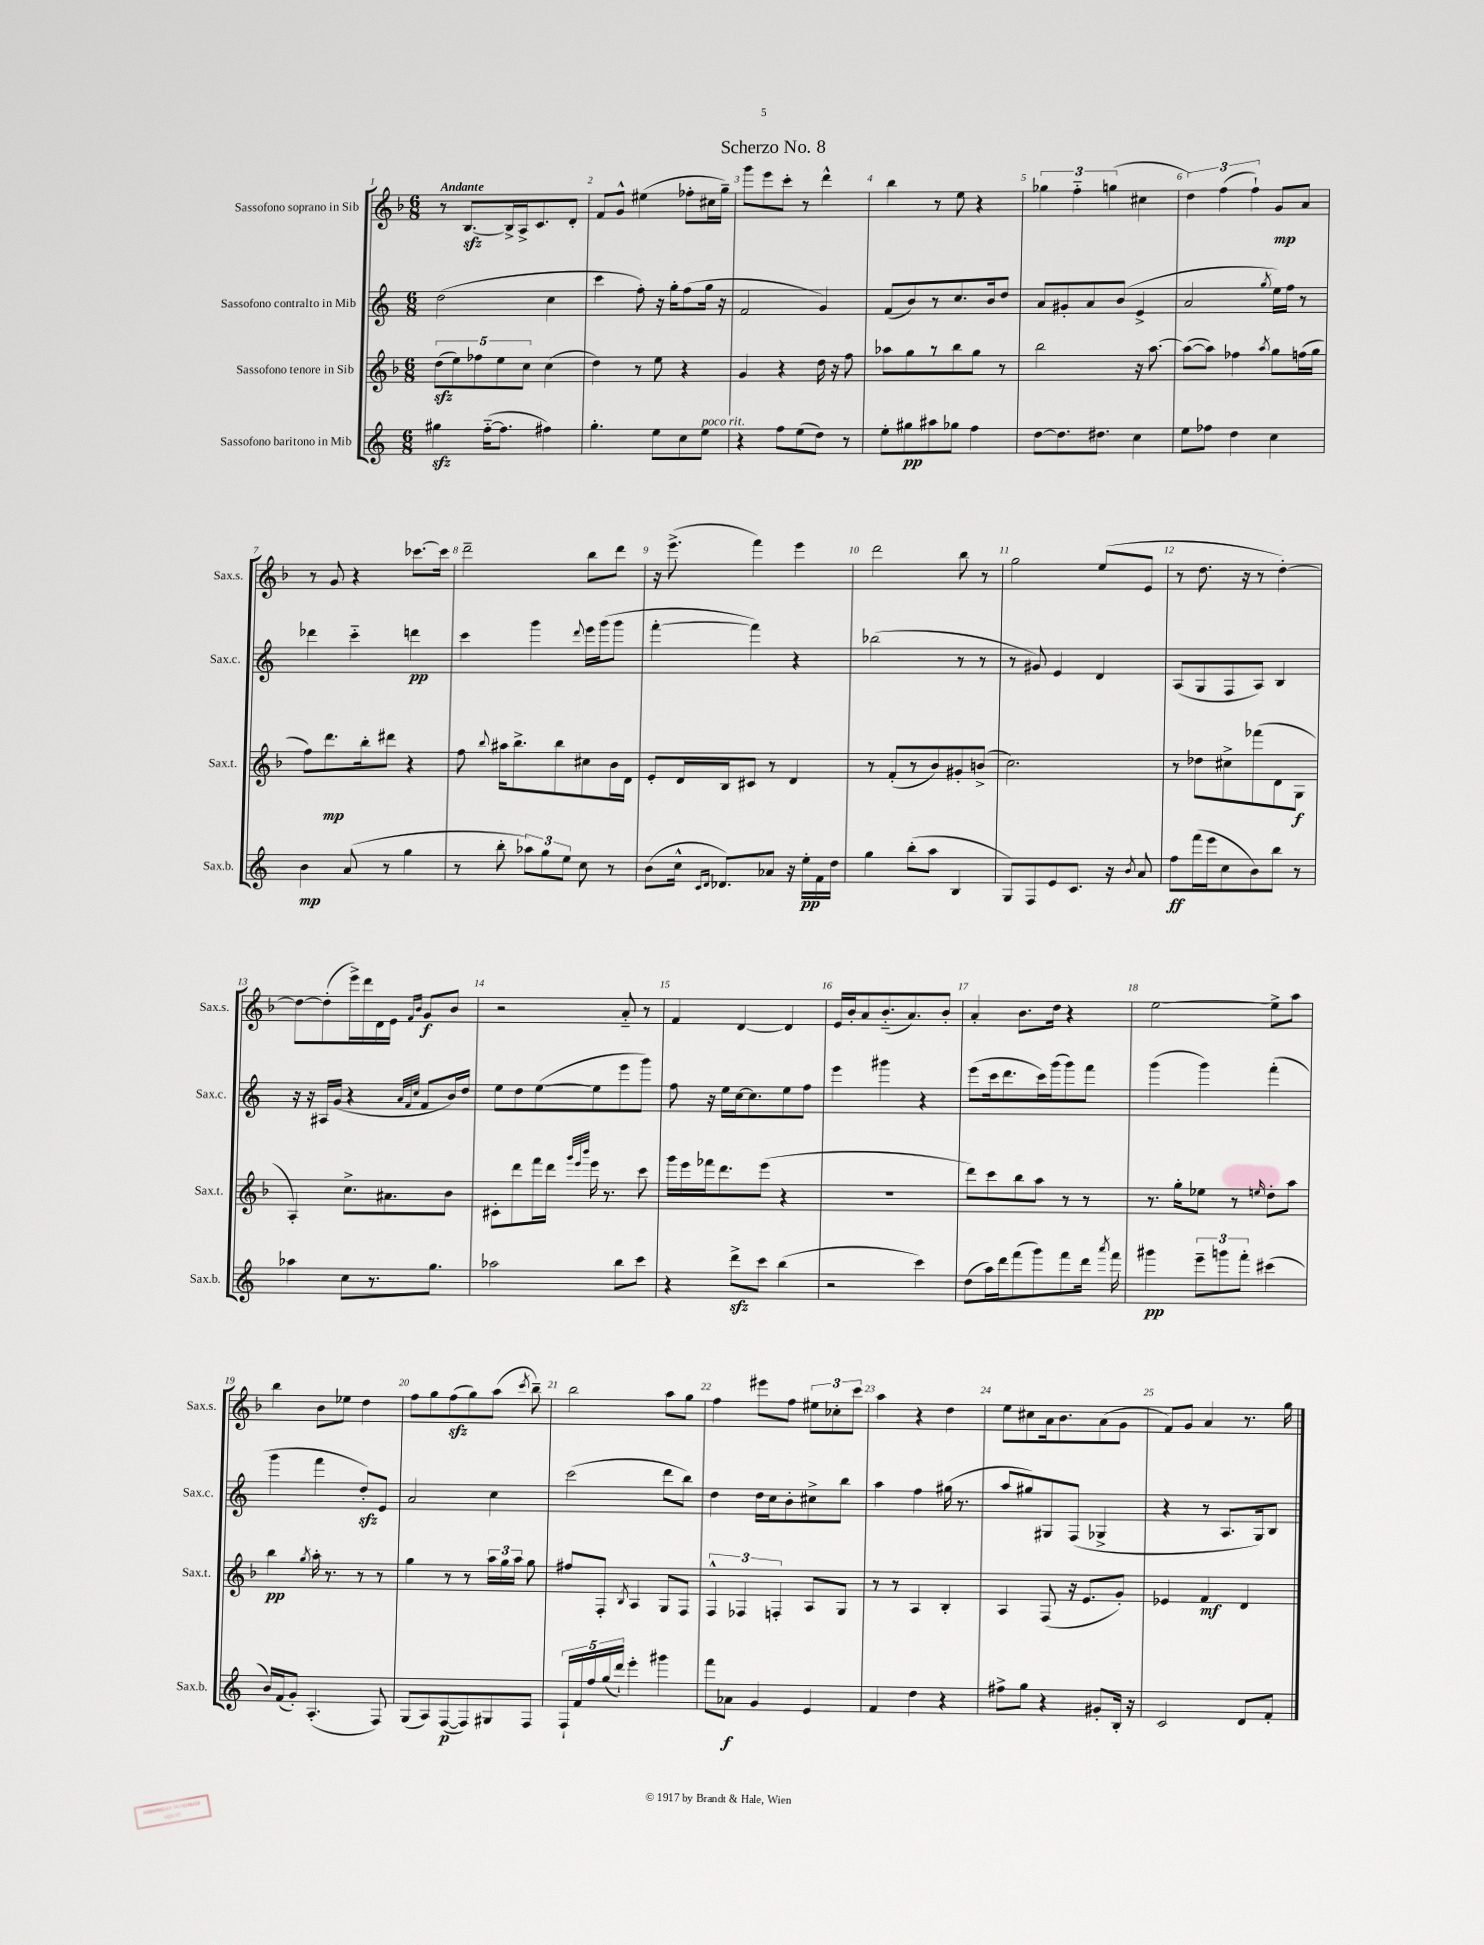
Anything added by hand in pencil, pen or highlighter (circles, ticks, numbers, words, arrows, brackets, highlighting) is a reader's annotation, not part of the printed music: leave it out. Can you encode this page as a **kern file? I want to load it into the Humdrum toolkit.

**kern	**kern	**kern	**kern
*staff4	*staff3	*staff2	*staff1
*clefG2	*clefG2	*clefG2	*clefG2
*k[]	*k[b-]	*k[]	*k[b-]
*M6/8	*M6/8	*M6/8	*M6/8
4gg#\	(10dd\L	(2dd\	8r
.	10ee\)	.	.
.	.	.	[8.B-/L
.	10ff-\	.	.
([16ff'~\LK	.	.	.
.	10ee\	.	.
8.ff\]J	.	.	16B-^/]L
.	.	.	16A^/J
.	10cc\J	.	.
.	.	.	8.c/
4ff#\)	(4cc\	4cc\	.
.	.	.	8d'/J
=	=	=	=
4.gg'\	4dd\)	4ccc\	8f/L
.	.	.	8g^^/J
.	8r	8ff'\)	(4ee#\
8ee\L	8ee\	16r	.
.	.	16gg'\LK	.
8cc\	4r	(8ff\	8ff-'\L
8ee\J	.	16gg\Jk	16cc#\L
.	.	16r	16gg~\JJ)
=	=	=	=
4r	4g/	2f/	8ggg\L
.	.	.	8eee\
8ff\L	4r	.	8ccc'\J
(8ee\	.	.	8r
8dd\J)	16dd\	4g/)	4ddd^^\
.	16r	.	.
8r	8ff\	.	.
=	=	=	=
8ee'\L	8aa-\L	(8f/L	4bb-\
8gg#\	8gg\	8b/)	.
8aa#\	8r	8r	8r
8gg-\J	8bb-\	8.cc/	8ee\
4ff\	8gg\J	.	4r
.	.	16b/k	.
.	8r	8dd/J	.
=	=	=	=
[8dd\L	2bb-\	8a/L	6gg-\
8.dd\]	.	8g#'/	.
.	.	.	6ff'~\
.	.	8a/	.
8.dd#\J	.	.	.
.	.	.	(6gg\
.	.	(8b/J	.
4cc\	16r	4e^/	4cc#\
.	[8.aa\	.	.
=	=	=	=
8ee\L	(8aa\_L	2a/	6dd\)
8ff-\J	8aa\]J)	.	.
.	.	.	(6ff\
4dd\	4ff-\	.	.
.	.	.	6ff`\)
.	8qaa/	8qgg/	.
4cc\	8gg\L	16ee\LL)	8g/L
.	.	16ff\JJ	.
.	(16ff\L	8r	8a/J
.	16gg\JJ	.	.
=	=	=	=
4b\	8ff\L)	4ddd-\	8r
.	8.ddd\	.	8g/
(8a/	.	4ccc'~\	4r
.	16bb-'\k	.	.
8r	8ddd#\J	.	.
4gg\	4r	4ddd\	[8.ccc-\L
.	.	.	16ccc-\]Jk
=	=	=	=
8r	8ff\	4ccc\	2ddd~\
.	8qqbb-/	.	.
8bb'\	16aa#\LK	.	.
.	8.bb-^\	.	.
12aa-\L)	.	4ggg\	.
12gg\	.	.	.
.	8bb-\	.	.
12ee\J	.	.	.
.	.	8qqddd/	.
8cc\	8cc#\	16eee\LL	8bb-\L
.	.	(16ggg\J	.
8r	16b-\L	8ggg\J	8ddd\J
.	16d\JJ	.	.
=	=	=	=
(8b\L	8e'/L	[4fff'\	16r
.	.	.	(8.eee^\
16cc^^\Jk	16d/L	.	.
16qqc/LL	.	.	.
16qqd/JJ	.	.	.
8.d-/L)	16B-/J	.	.
.	8c#/J	4fff\])	4fff\)
8a-/J	8r	.	.
16r	4d/	4r	4eee\
16ee'\LL	.	.	.
16f\	.	.	.
16dd\JJ	.	.	.
=	=	=	=
4gg\	8r	(2bb-\	2ddd\
.	(8f'/L	.	.
(8bb'\L	8r	.	.
8aa\J	8b-/)	.	.
4B/	8g#'/	8r	8bb-\
.	(8b^/J	8r	8r
=	=	=	=
8G/L)	2.cc\)	8r	2gg\
8F/	.	8g#/)	.
8e/	.	4e/	.
8.c/J	.	.	.
.	.	4d/	(8ee/L
16r	.	.	.
8qb/	.	.	.
8a/	.	.	8e/J
=	=	=	=
8ff\L	8r	(8A/L	8r
(16fff\L	8dd-\L	8G/	8.dd\
16eee\J	.	.	.
8cc\	8cc#^\	8F/	.
.	.	.	16r
8b\)	(8fff-\	8A/J)	8r
8bb\J	8d\	4B/	[4dd'\)
8r	8G\J	.	.
=	=	=	=
4aa-\	4A'/)	16r	8dd\_L
.	.	16r	.
.	.	16A#/LL	(8dd'\]
.	.	(16g/JJ	.
8cc\L	8.cc^\L	4r	16eee^\L)
.	.	.	16ddd\
8.r	.	.	16d\
.	8.a#\	.	16e\JJ
.	.	32qqa/LLL	.
.	.	32qqf/	16qqf/LL
.	.	32qqcc/JJJ	16qqb-/JJ
.	.	8f/L	8g/L
8.gg\J	.	.	.
.	8b-\J	16b/L)	8b-/J
.	.	16dd/JJ	.
=	=	=	=
2aa-\	8c#'\L	8ee\L	2r
.	8ddd\	8dd\	.
.	16fff\L	([8ee\	.
.	16ddd\JJ	.	.
.	32qqggg/LLL	.	.
.	32qqeee/	.	.
.	32qqbbb-/JJJ	.	.
.	16eee\	8ee\]	.
.	8.r	.	.
8bb\L	.	8eee\	8a'~/
8ccc\J	8ccc\	8ggg\J)	8r
=	=	=	=
4r	16ggg\LL	8ff\	4f/
.	16eee\	.	.
.	16fff-\J	16r	.
.	8.ddd\	16ee\LL	.
8ddd^\L	.	[16cc\J	[4d/
.	.	8.cc\]	.
8ccc\J	(8eee\J	.	.
(4bb\	4r	8ee\	4d/]
.	.	8ff\J	.
=	=	=	=
2r	2.r	4eee\	16e/LL
.	.	.	16b-'/J
.	.	.	8a/
.	.	4ggg#\	(8.b-'~/
.	.	.	8.a/)
4ccc\)	.	4r	.
.	.	.	8b-'/J
=	=	=	=
(8dd\L	8ddd\L)	(8eee\L	4a'/
16aa\L)	8ccc\	16ccc\k	.
16ddd\J	.	8.ddd\	.
(8fff\	8bb-\	.	8.b-\L
8ggg\)	8aa\J	16ccc\L)	.
.	.	(16ggg\J	16dd\Jk
8fff\	8r	8ggg\)	4r
16ddd\Jk	8r	8fff\J	.
8qaaa/	.	.	.
16fff\	.	.	.
=	=	=	=
4ggg#\	8.r	(4ggg\	[2ee\
.	16gg'\LK	.	.
12eee~\L	8ee-\J	4ggg\)	.
12ggg\	.	.	.
.	8r	.	.
12fff'\J	.	.	.
.	16qqee/	.	.
(4ccc#\	8dd'\L	(4fff'\	8ee^\]L
.	8aa\J	.	8aa\J
=	=	=	=
16b/LL)	4bb-\	4ggg\	4bb-\
(16f/J	.	.	.
8g'/J)	.	.	.
.	8qgg/	.	.
(4.A'/	16aa'\	4fff\	8b-\L
.	8.r	.	.
.	.	.	8ee-\J
.	8r	8dd'/L)	4dd\
8F/)	8r	8e/J	.
=	=	=	=
(8G/L	4gg\	2a/	8ff\L
8A/)	.	.	8gg\
([8F/	8r	.	(8ff\
8F/])	8r	.	8gg\)
8G#/	24aa\LL	4cc\	(8aa\J
.	24gg\	.	.
.	24aa\JJ	.	.
.	.	.	8qccc/
8F/J	8gg\	.	8bb-~\)
=	=	=	=
20F`/LL	8ff#/L	(2ccc\	2bb-\
20f/	.	.	.
20ff/	.	.	.
.	8F'/J	.	.
(20gg/	.	.	.
20ddd`/JJ)	.	.	.
.	8qB-/	.	.
4eee'\	4A/	.	.
4ggg#\	8G/L	8ddd\L	8aa\L
.	8F/J	8bb\J)	8gg\J
=	=	=	=
8fff\L	6F^^/	4dd\	4ff\
8a-\J	.	.	.
.	6F-/	.	.
4g/	.	16dd\LL	8eee#\L
.	.	16cc\J	.
.	6F'/	.	.
.	.	8b'\	8ff\J
4e/	8A/L	8cc#^\	12ee#\L
.	.	.	12cc-'\
.	8G/J	8bb\J	.
.	.	.	12ccc\J
=	=	=	=
4f/	8r	4aa\	4aa\
.	8r	.	.
4dd\	4A/	4ff\	4r
4r	4B-'/	(16gg#\	4dd\
.	.	8.r	.
=	=	=	=
8ff#^\L	4A/	8aa/L	8ee\L
8gg\J	.	8gg#/)	8cc#\
4r	(8F/	8G#/	16a\k
.	.	.	8.b-\
.	16r	(8F/J	.
.	8.e/L	.	.
8g#'/L	.	4G-^/	(8a\
16B'/Jk	8g'/J)	.	8g\J
16r	.	.	.
=	=	=	=
2c/	4e-/	4r	8f/L)
.	.	.	8g/J
.	4f/	8r	4a/
.	.	8.A/L	.
8d/L	4d/	.	8.r
.	.	16G/k)	.
8f'/J	.	8B/J	.
.	.	.	16gg\
==	==	==	==
*-	*-	*-	*-
